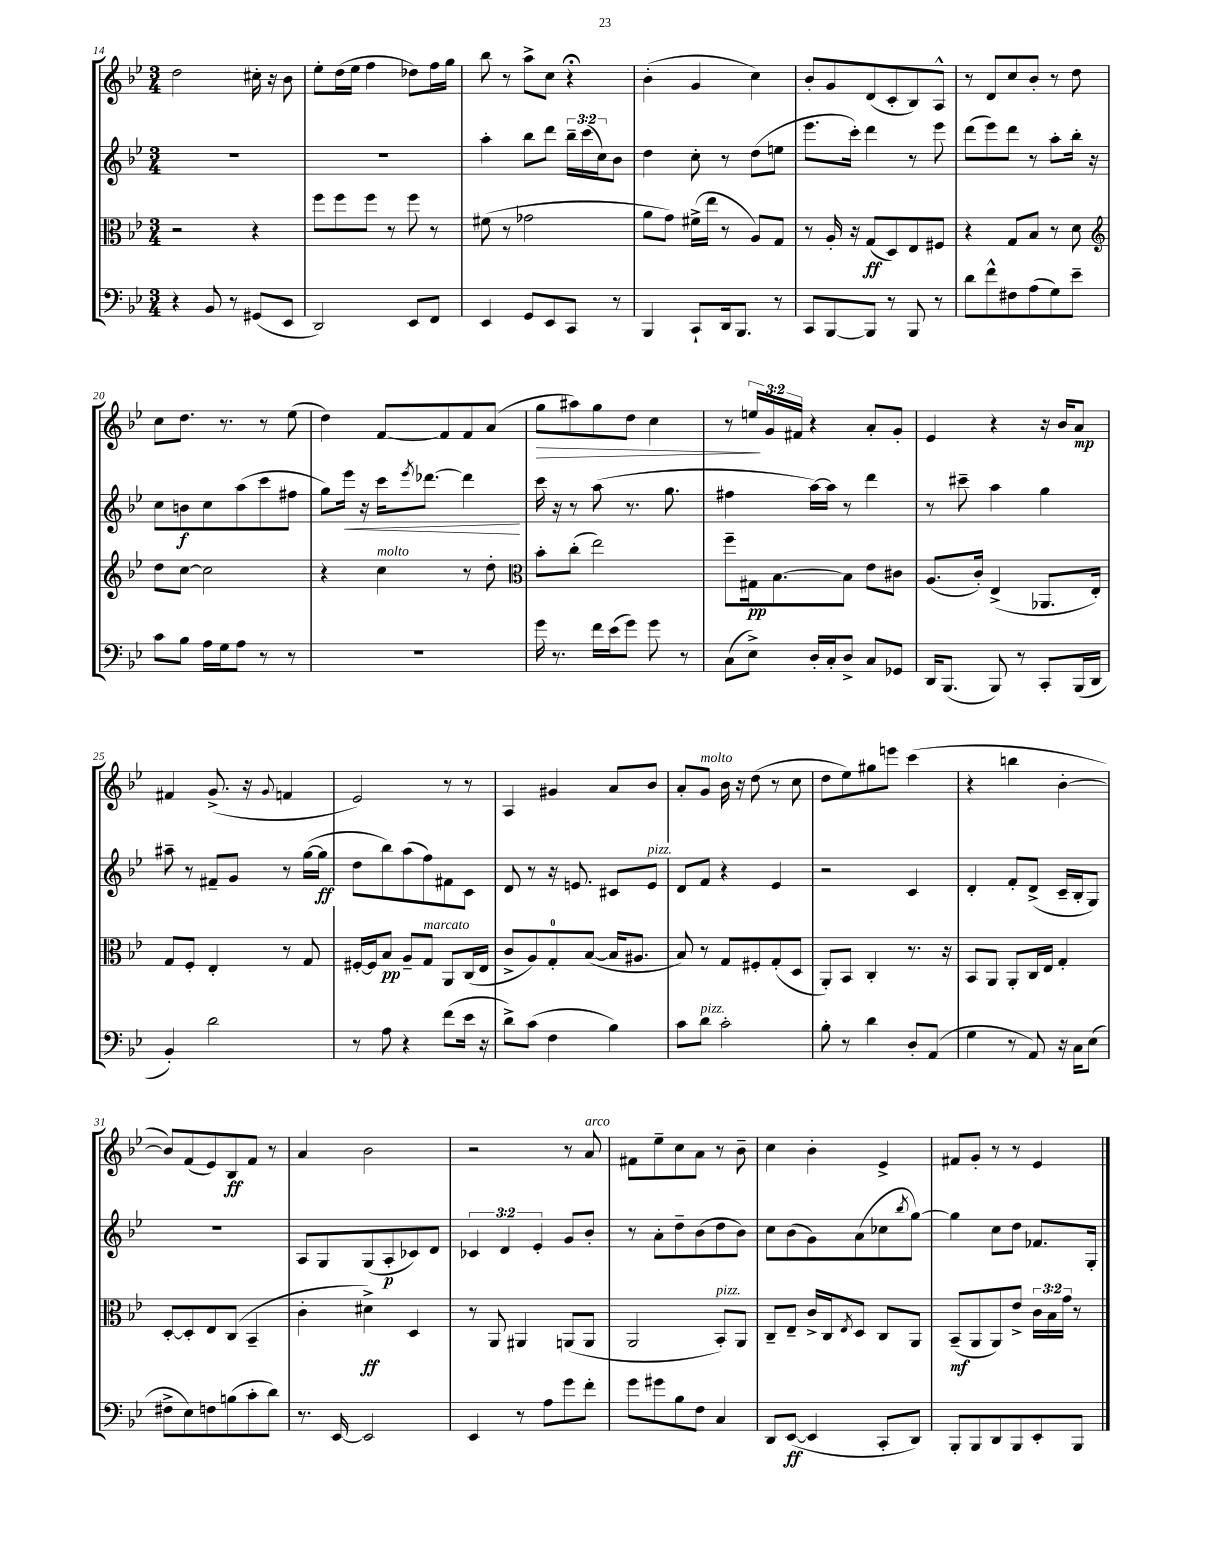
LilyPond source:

<<
\new StaffGroup <<
\new Staff = "s0" {
    \clef treble \key bes \major \numericTimeSignature \time 3/4 \override Staff.TupletNumber.text = #tuplet-number::calc-fraction-text
    d''2 cis''16-. r16 bes'8 |
    ees''8-. d''16( ees''16 f''4 des''8) f''16 g''16 |
    bes''8 r8 a''8-> c''8 r4\fermata |
    bes'4-.( g'4 c''4) |
    bes'8-. g'8 d'8( c'8-. bes8) a8-^ |
    r8 d'8 c''8 bes'8-. r8 d''8 |
    c''8 d''8. r8. r8 ees''8( |
    d''4) f'8~ f'8 f'8 a'8( |
    g''8\> ais''8) g''8 d''8 c''4 |
    r8 \tuplet 3/2 { e''16\! g'16 fis'16 } r4 a'8-. g'8-. |
    ees'4 r4 r16 bes'16 a'8\mp |
    fis'4 g'8.->( r16 \appoggiatura { g'8 } f'4 |
    ees'2) r8 r8 |
    a4 gis'4 a'8 bes'8 |
    a'8-. g'8^\markup { \italic "molto" } bes'16 r16 d''8( r8 c''8 |
    d''8 ees''8) gis''8 e'''8 c'''4( |
    r4 b''4 bes'4~-. |
    bes'8) f'8( ees'8) bes8\ff f'8 r8 |
    a'4 bes'2 |
    r2 r8 a'8^\markup { \italic "arco" } |
    fis'8 ees''8-- c''8 a'8 r8 bes'8-- |
    c''4 bes'4-. ees'4-> |
    fis'8 g'8-. r8 r8 ees'4 \bar "|." |
}
\new Staff = "s1" {
    \clef treble \key bes \major \numericTimeSignature \time 3/4 \override Staff.TupletNumber.text = #tuplet-number::calc-fraction-text
    R2. |
    R2. |
    a''4-. bes''8 d'''8 \tuplet 3/2 { bes''16-- c'''16( c''16) } bes'8 |
    d''4 c''8-. r8 d''8( e''8 |
    ees'''8. c'''16-.) d'''4 r8 ees'''8 |
    d'''8( ees'''8) d'''8 r8 a''8-. bes''16-. r16 |
    c''8 b'8\f c''8 a''8( c'''8 fis''8 |
    g''8) ees'''16\< r16 c'''16 \acciaccatura { ees'''8 } des'''8.~ des'''4\! |
    c'''16 r16 r8 a''8( r8. g''8. |
    fis''4 a''16~) a''16 r8 d'''4 |
    r8 cis'''8-- a''4 g''4 |
    ais''8-- r8 fis'8-- g'8 r8 g''16~( g''16\ff |
    d''8 bes''8) a''8( f''8) fis'8 c'8 |
    d'8 r8 r16 e'8. cis'8 e'8^\markup { \italic "pizz." } |
    d'8 f'8 r4 ees'4 |
    r2 c'4 |
    d'4-. f'8-. d'8->( c'16-- bes16-. g8) |
    R2. |
    a8 g8 g8( a8-.\p ces'8) d'8 |
    \tuplet 3/2 { ces'4 d'4 ees'4-. } g'8 bes'8-. |
    r8 a'8-. d''8-- bes'8( d''8 bes'8) |
    c''8 bes'8( g'8) a'8( ces''8 \acciaccatura { bes''8 } g''8~) |
    g''4 c''8 d''8 fes'8. g16-. \bar "|." |
}
\new Staff = "s2" {
    \clef alto \key bes \major \numericTimeSignature \time 3/4 \override Staff.TupletNumber.text = #tuplet-number::calc-fraction-text
    r2 r4 |
    f''8 f''8 f''8 r8 f''8 r8 |
    fis'8( r8 ges'2 |
    a'8 g'8) fis'16->( ees''16 r8 a8) g8 |
    r8 a16-. r16 g8\ff( d8) ees8 fis8 |
    r4 g8 bes8 r8 d'8 |
    \clef treble d''8 c''8~ c''2 |
    r4 c''4^\markup { \italic "molto" } r8 d''8-. |
    \clef alto bes'8-. c''8-.( ees''2) |
    f''8-- gis16\pp bes8.~ bes8 ees'8 cis'8 |
    a8.( c'16-.) ees4->( aes,8. ees16-.) |
    g8 f8-. ees4-. r8 g8 |
    fis16~-. fis16 bes8\pp a8-- g8^\markup { \italic "marcato" } a,8 c16( ees16 |
    c'8-> a8) g8-0-. bes8~( bes16 ais8. |
    bes8) r8 g8 fis8-. g8-.( d8 |
    a,8-.) bes,8 c4-. r8. r16 |
    bes,8 a,8 a,8-. c16 ees16 g4-. |
    d8~-. d8-. ees8 c8( bes,4-- |
    c'4-. dis'4->\ff) d4 |
    r8 a,8 ais,4 a,8( a,8 |
    a,2 bes,8-.^\markup { \italic "pizz." }) a,8 |
    c8-- ees8-- c'16-> c16 \acciaccatura { ees8 } d8 c8 a,8 |
    bes,8--\mf( a,8 a,8) ees'8-> \tuplet 3/2 { c'16 bes16 g'16 } r8 \bar "|." |
}
\new Staff = "s3" {
    \clef bass \key bes \major \numericTimeSignature \time 3/4
    r4 bes,8 r8 gis,8( ees,8 |
    d,2) ees,8 f,8 |
    ees,4 g,8 ees,8 c,8 r8 |
    bes,,4 c,8-! d,16 bes,,8. r8 |
    c,8 bes,,8~ bes,,8 r8 bes,,8 r8 |
    d'8 f'8-^ fis8 a8( g8) ees'8-- |
    c'8 bes8 a16 g16 a8 r8 r8 |
    R2. |
    g'16 r8. f'16 ees'16( g'8) g'8 r8 |
    c8( ees8->) d16-. c16-. d8-> c8 ges,8 |
    d,16 bes,,8.( bes,,8) r8 c,8-. bes,,16( d,16 |
    bes,4-.) d'2 |
    r8 a8 r4 f'8( ees'16 r16 |
    d'8->) c'8( f4 bes4) |
    c'8 d'8^\markup { \italic "pizz." } c'2-. |
    bes8-. r8 d'4 d8-. a,8( |
    g4 r8 a,8) r16 c16 ees8( |
    fis8-> ees8) f8 b8( c'8-. d'8) |
    r8. ees,16~ ees,2 |
    ees,4 r8 a8 g'8 f'8-. |
    g'8 gis'8 bes8 f8 c4 |
    d,8 ees,8~\ff( ees,4 c,8-. d,8) |
    bes,,8-. bes,,8 d,8 bes,,8 ees,8-. bes,,8 \bar "|." |
}
>>
>>
\layout { \context { \Score currentBarNumber = #14 } }
